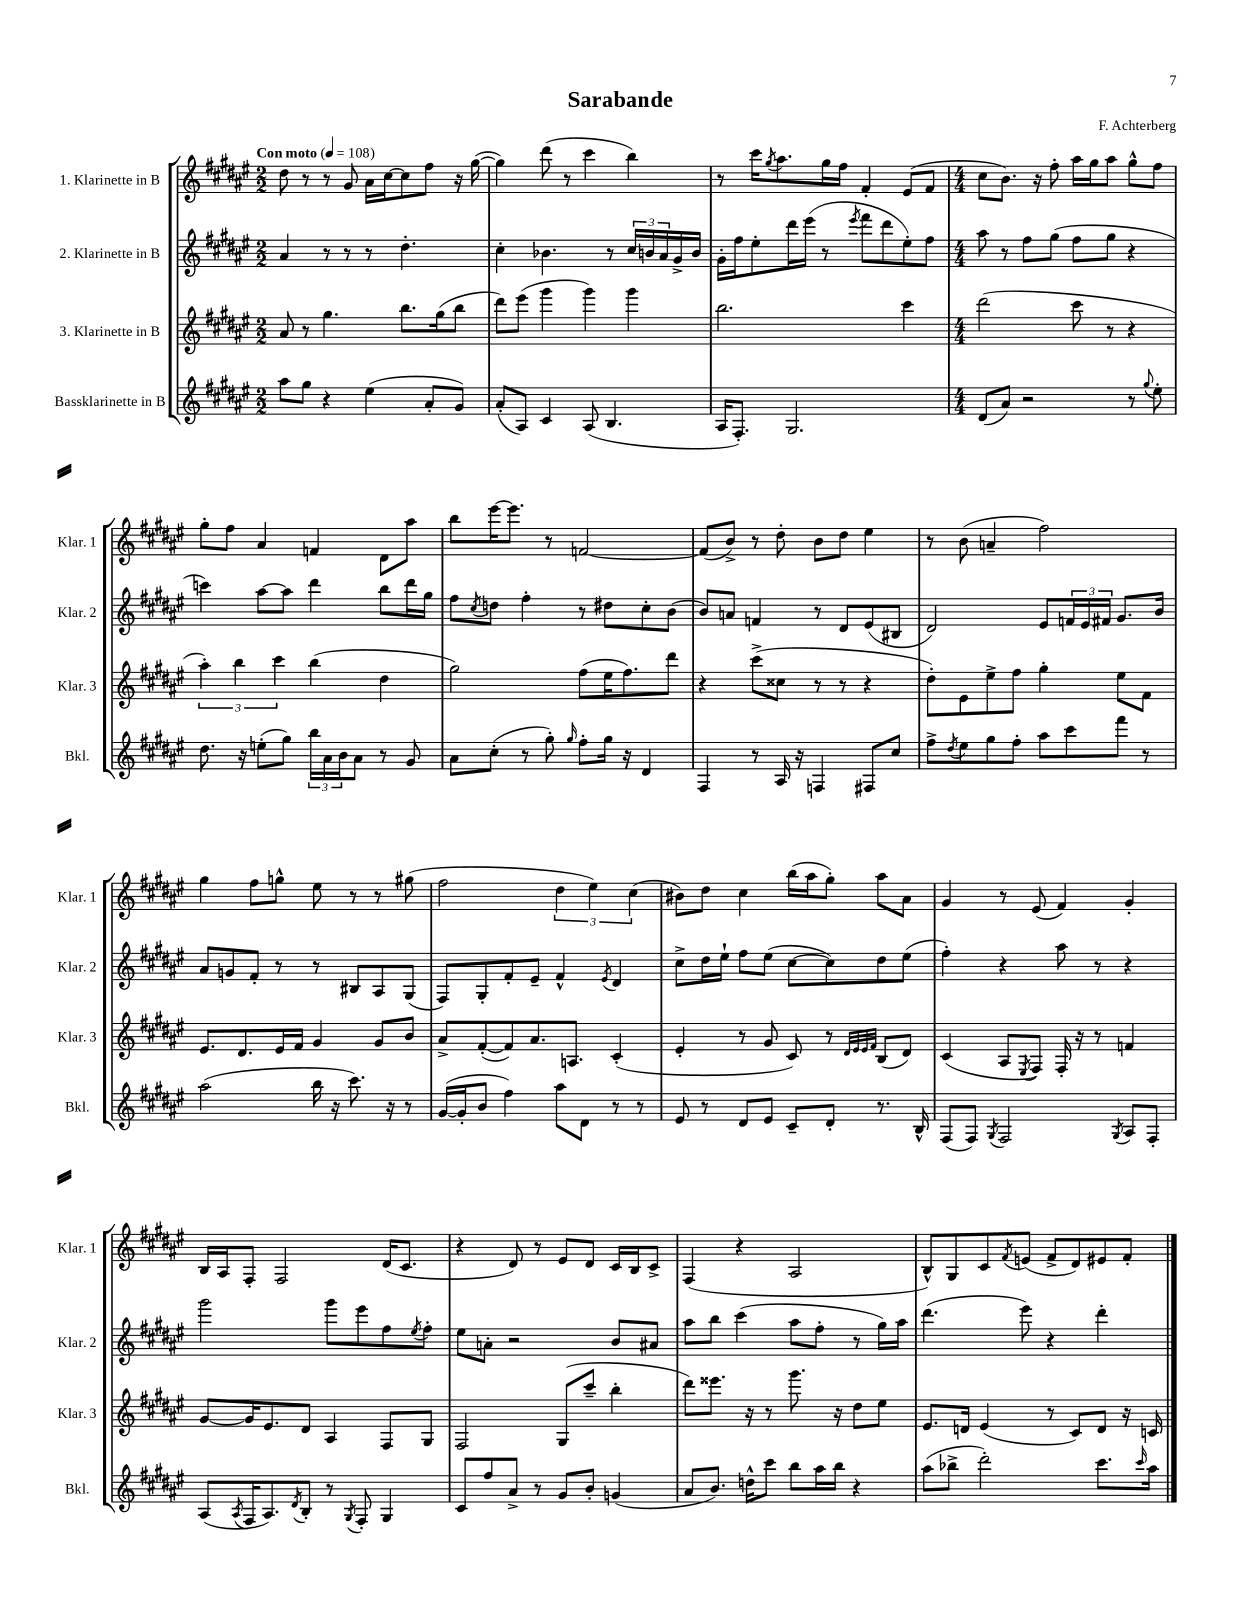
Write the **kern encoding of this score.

**kern	**kern	**kern	**kern
*staff4	*staff3	*staff2	*staff1
*clefG2	*clefG2	*clefG2	*clefG2
*k[f#c#g#d#a#e#]	*k[f#c#g#d#a#e#]	*k[f#c#g#d#a#e#]	*k[f#c#g#d#a#e#]
*M2/2	*M2/2	*M2/2	*M2/2
*MM108	*MM108	*MM108	*MM108
8aa#\L	8a#/	4a#/	8dd#\
8gg#\J	8r	.	8r
4r	4.gg#\	8r	8r
.	.	8r	8g#/
(4ee#\	.	8r	16a#\LL
.	.	.	[16cc#\J
.	8.bb\L	4.dd#'\	8cc#\]
8a#'/L	.	.	8ff#\J
.	(16gg#\k	.	.
8g#/J)	8bb\J	.	16r
.	.	.	([16gg#\
=	=	=	=
(8a#'/L	8ddd#\L)	4cc#'\	4gg#\])
8A#/J)	(8eee#\J	.	.
4c#/	4ggg#\	4.b-\	(8ddd#\
.	.	.	8r
(8A#/	4ggg#\)	.	4ccc#\
4.B/	.	8r	.
.	4ggg#\	24cc#/LL	4bb\)
.	.	24b/	.
.	.	24a#/	.
.	.	16g#^/	.
.	.	16b/JJ	.
=	=	=	=
16A#/LK	2.bb\	16g#'\LL	8r
8.F#'/J)	.	16ff#\J	.
.	.	8ee#'\	16ccc#\LK
.	.	.	8qgg#/
.	.	.	8.aa#\
2.G#/	.	16ddd#\L	.
.	.	(16eee#\JJ	.
.	.	8r	16gg#\L
.	.	.	16ff#\JJ
.	.	8qeee#/	.
.	.	8fff#\L	4f#'/
.	.	8ddd#\	.
.	4ccc#\	8ee#'\)	(8e#/L
.	.	8ff#\J	8f#/J
=	=	=	=
*M4/4	*M4/4	*M4/4	*M4/4
(8d#/L	(2ddd#\	8aa#\	8cc#\L
8a#/J)	.	8r	8.b\J)
2r	.	8ff#\L	.
.	.	.	16r
.	.	(8gg#\J	8ff#'\
.	8ccc#\	8ff#\L	16aa#\LL
.	.	.	16gg#\J
.	8r	8gg#\J	8aa#\J
8r	4r	4r	8gg#^^\L
8qqgg#/	.	.	.
8ee#'\	.	.	8ff#\J
=	=	=	=
8.dd#\	6aa#'\)	4ccc\)	8gg#'\L
.	.	.	8ff#\J
.	6bb\	.	.
16r	.	.	.
(8ee'\L	.	[8aa#\L	4a#/
.	6ccc#\	.	.
8gg#\J)	.	8aa#\]J	.
24bb\LL	(4bb\	4ddd#\	4f/
24a#\	.	.	.
24b\J	.	.	.
8a#\J	.	.	.
8r	4dd#\	8bb\L	8d#\L
8g#/	.	16ddd#\L	8aa#\J
.	.	16gg#\JJ	.
=	=	=	=
8a#\L	2gg#\)	8ff#\L	8bb\L
.	.	8qcc#/	.
(8cc#'\J	.	8dd\J	[16eee#\K
.	.	.	8.eee#\]J
8r	.	4ff#'\	.
8gg#'\)	.	.	8r
16qqgg#/	.	.	.
8ff#'\L	(8ff#\L	8r	[2f/
16gg#\Jk	16ee#\K	8dd#\L	.
16r	8.ff#\)	.	.
4d#/	.	8cc#'\	.
.	8ddd#\J	(8b\J	.
=	=	=	=
4F#/	4r	8b/L)	(8f/]L
.	.	8a/J	8b^/J)
8r	(8ccc#^\L	4f/	8r
16A#/	8cc##\J	.	8dd#'\
16r	.	.	.
4F/	8r	8r	8b\L
.	8r	8d#/L	8dd#\J
8F#/L	4r	(8e#/	4ee#\
8cc#/J	.	8B#/J	.
=	=	=	=
8ff#^\L	8dd#'\L)	2d#/)	8r
8qdd#/	.	.	.
8ee#\	8e#\	.	(8b\
8gg#\	8ee#^\	.	4a~/
8ff#'\J	8ff#\J	.	.
8aa#\L	4gg#'\	8e#/L	2ff#\)
8ccc#\	.	24f/L	.
.	.	24e#/	.
.	.	24f#/JJ	.
8fff#\J	8ee#\L	8.g#/L	.
8r	8f#\J	.	.
.	.	16b/Jk	.
=	=	=	=
(2aa#\	8.e#/L	8a#/L	4gg#\
.	.	8g/	.
.	8.d#/	.	.
.	.	8f#'/J	8ff#\L
.	16e#/L	8r	8gg^^\J
.	16f#/JJ	.	.
16bb\	4g#/	8r	8ee#\
16r	.	.	.
8.ccc#\)	.	8B#/L	8r
.	8g#/L	8A#/	8r
16r	.	.	.
8r	8b/J	(8G#/J	(8gg#\
=	=	=	=
([16g#/LL	8a#^/L	8F#/L)	2ff#\
16g#'/]J	.	.	.
8b/J	([8f#'/	8G#'/	.
4ff#\)	8f#/])	8f#'/	.
.	8.a#/	8e#~/J	.
8aa#\L	.	4f#^^/	6dd#\
.	8.A/J	.	.
8d#\J	.	.	.
.	.	.	6ee#\)
.	.	8qe#/	.
8r	(4c#'/	4d#/	.
.	.	.	(6cc#\
8r	.	.	.
=	=	=	=
8e#/	4e#'/	8cc#^\L	8b#\L)
8r	.	16dd#\L	8dd#\J
.	.	16ee#`\JJ	.
8d#/L	8r	8ff#\L	4cc#\
8e#/J	8g#/	(8ee#\J	.
8c#~/L	8c#/)	[8cc#\L	(16bb\LL
.	.	.	16aa#\J
8d#'/J	8r	8cc#\])	8gg#'\J)
.	32qqd#/LLL	.	.
.	32qqe#/	.	.
.	32qqe#/	.	.
.	32qqf#/JJJ	.	.
8.r	(8B/L	8dd#\	8aa#\L
.	8d#/J)	(8ee#\J	8a#\J
16B^^/	.	.	.
=	=	=	=
(8F#/L	(4c#/	4ff#'\)	4g#/
8F#/J)	.	.	.
8qG#/	.	.	.
2F#/	8A#/L	4r	8r
.	8qE#/	.	.
.	8F#/J)	.	(8e#/
.	16F#'/	8aa#\	4f#/)
.	16r	.	.
.	8r	8r	.
8qG#/	.	.	.
8A#/L	4f/	4r	4g#'/
8F#'/J	.	.	.
=	=	=	=
(8A#/L	[8g#/L	2ggg#\	16B/LL
.	.	.	16A#/J
8qA#/	.	.	.
16F#/K	16g#/]K	.	8F#'/J
8.A#/)	8.e#/	.	.
.	.	.	2F#/
8qd#/	.	.	.
8B'/J	8d#/J	.	.
8r	4A#/	8ggg#\L	.
8qG#/	.	.	.
8F#'/	.	8eee#\	.
4G#/	8F#/L	8ff#\	(16d#/LK
.	.	.	8.c#/J
.	.	8qee#/	.
.	8G#/J	8ff#'\J	.
=	=	=	=
8c#/L	2F#/	8ee#\L	4r
8ff#/	.	8a'\J	.
8a#^/J	.	2r	8d#/)
8r	.	.	8r
8g#/L	(8G#/L	.	8e#/L
8b'/J	8ccc#~/J	.	8d#/J
(4g/	4bb'\	8b/L	16c#/LL
.	.	.	16B/J
.	.	8a#/J	8c#^/J
=	=	=	=
8a#/L	8ddd#\L)	8aa#\L	(4F#/
8.b/J)	8.eee##\J	8bb\J	.
.	.	(4ccc#\	4r
16dd^^\LK	16r	.	.
8ccc#\J	8r	.	.
8bb\L	8.ggg#\	8aa#\L	2A#/
16aa#\L	.	8ff#'\J	.
16bb\JJ	16r	.	.
4r	8dd#\L	8r	.
.	8ee#\J	16gg#\LL)	.
.	.	16aa#\JJ	.
=	=	=	=
(8aa#\L	8.e#/L	(4.ddd#\	8B^^/L)
8bb-^\J	.	.	8G#/
.	16d/Jk	.	.
2ddd#'\)	(4e#/	.	8c#/
.	.	.	8qf#/
.	.	8eee#\)	(8e/J
.	8r	4r	8f#^/L
.	8c#/L)	.	8d#/)
8.ccc#\L	8d/J	4ddd#'\	8e#/
.	16r	.	8f#'/J
16qqccc#/	.	.	.
16aa#\Jk	16c/	.	.
==	==	==	==
*-	*-	*-	*-
